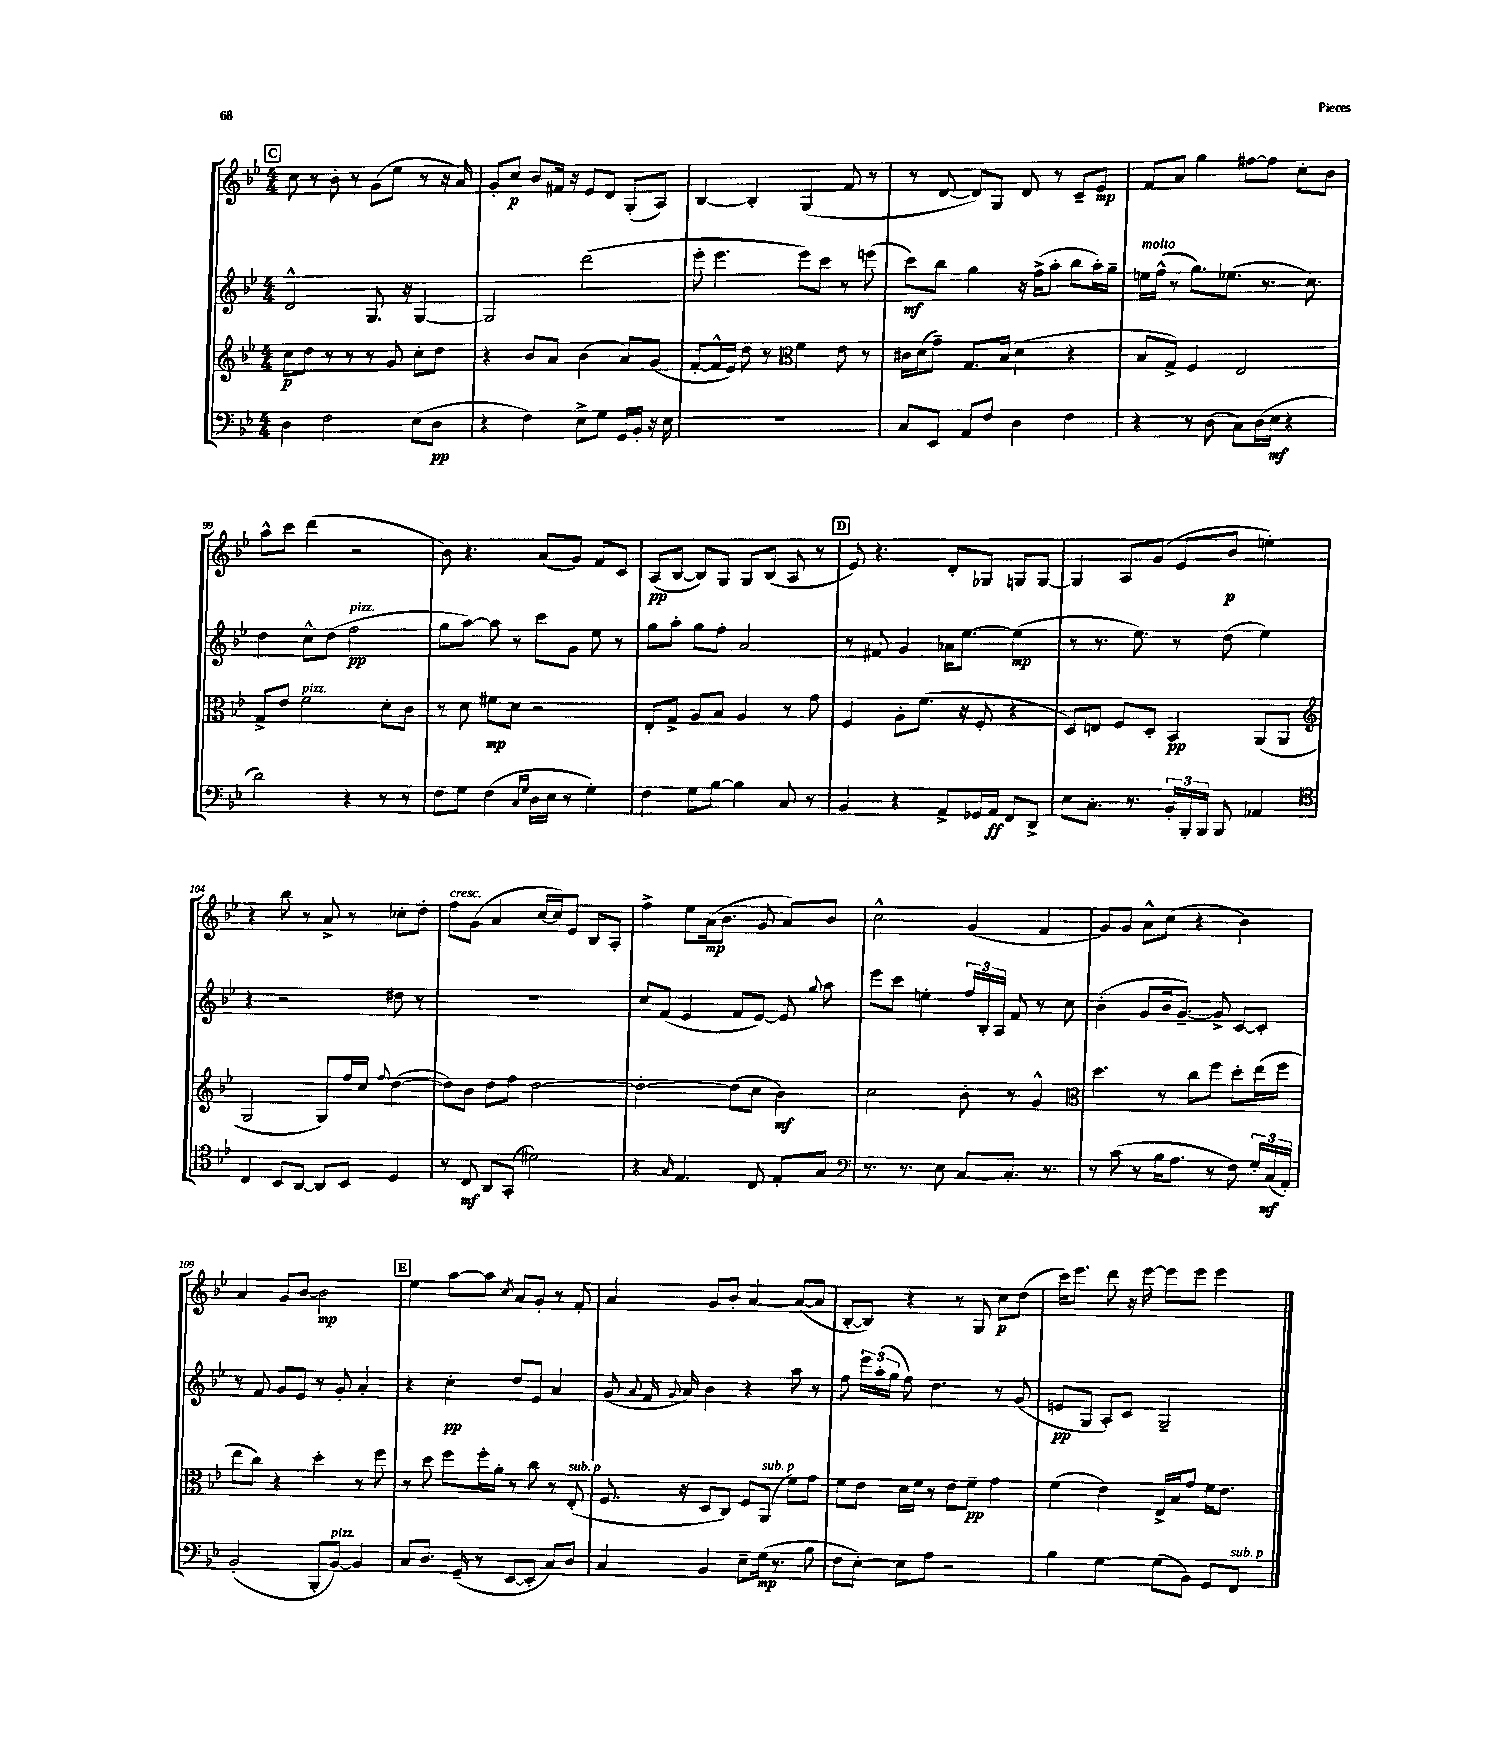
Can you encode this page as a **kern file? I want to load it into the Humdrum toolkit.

**kern	**kern	**kern	**kern
*staff4	*staff3	*staff2	*staff1
*clefF4	*clefG2	*clefG2	*clefG2
*k[b-e-]	*k[b-e-]	*k[b-e-]	*k[b-e-]
*M4/4	*M4/4	*M4/4	*M4/4
4D	8cc	2d^^	8cc
.	8dd	.	8r
2F	8r	.	8b-'
.	8r	.	8r
.	8r	8.G	(8g
.	8g	.	8ee-
.	.	16r	.
(8E-	8cc'	[4G	8r
8D	8dd	.	16r
.	.	.	16a)
=	=	=	=
4r	4r	2G]	8g'
.	.	.	8cc
4F)	8b-	.	8b-
.	8a	.	16f#
.	.	.	16r
8E-^	(4b-	(2ddd	8e-
8G	.	.	8d
16GG	8a)	.	(8G'
16BB-'	.	.	.
16r	(8g	.	8A)
16E-	.	.	.
=	=	=	=
1r	[8f'	8eee-'	[4B-
.	16f^^]	4.eee-	.
.	16e-)	.	.
.	8dd	.	4B-']
.	8r	.	.
*	*clefC3	*	*
.	4f	8eee-)	(4G
.	.	8ccc	.
.	8e-	8r	8f
.	8r	(8eee	8r
=	=	=	=
8C	16c#	8ccc)	8r
.	(16d	.	.
8EE-	8g~)	8bb-	[8d
8AA	8.G	4gg	8d])
8F	.	.	8G
.	(16B-	.	.
4D	4d	16r	8d
.	.	(16ff^	.
.	.	8aa'	8r
4F	4r	8bb-	8c~
.	.	16aa')	8e-
.	.	16gg~	.
=	=	=	=
4r	8B-	16ee	8f
.	.	(16ff^^	.
.	8G^)	8r	8a
8r	4F	8.gg)	4gg
(8D	.	.	.
.	.	(8.ee-	.
8C)	2E-	.	[8ff#
(16D	.	8.r	8ff#]
16E-	.	.	.
4r	.	.	8cc'
.	.	8.cc)	.
.	.	.	8b-
=	=	=	=
2d)	8G^	4dd	8aa^^
.	8e-	.	8ccc
.	2f	8cc^^	(4ddd
.	.	(8dd	.
4r	.	2ff	2r
8r	8d'	.	.
8r	8c	.	.
=	=	=	=
8F	8r	8gg	8b-)
8G	8d	[8aa)	4.r
(4F	8f#	8aa]	.
.	8d	8r	.
16qqC	.	.	.
16qqG	.	.	.
16D	2r	8ccc	(8a
16E-	.	.	.
8r	.	8g	8g)
4G')	.	8ee-	8f
.	.	8r	8c
=	=	=	=
4F	8E-'	8gg	(8A
.	8G^	8aa'	[8B-
8G	8A	8gg	8B-])
[8B-	8B-	8ff'	8G
4B-]	4A	2a	8G
.	.	.	(8B-
8C	8r	.	8A
8r	8g	.	8r
=	=	=	=
4BB-	4F	8r	8e-)
.	.	8f#	4.r
4r	8A'	4g	.
.	(8.f	.	.
8AA^	.	16a-	8d'
.	16r	[8.ee-	.
16GG-	8F'	.	8G-
16AA	.	.	.
8FF	4r	(4ee-]	8G
8DD^	.	.	[8G
=	=	=	=
8E-	8D)	8r	4G]
8.C'	8E	8.r	.
.	8F	.	8A
8.r	.	8.ee-)	.
.	8D'	.	(8g
24BB-'	4BB-	8r	8e-
24BBB-'	.	.	.
24BBB-	.	.	.
8BBB-	.	(8dd	8b-
4AA-	(8AA	4ee-)	4ee')
.	8AA	.	.
=	=	=	=
*clefC4	*clefG2	*	*
4C	2G	4r	4r
8BB-	.	2r	8bb-
[8AA	.	.	8r
8AA]	8G)	.	8a^
8BB-	16ff	.	8r
.	16cc	.	.
.	8qqff	.	.
4D	([4dd	8dd#	8cc-'
.	.	8r	8dd'
=	=	=	=
8r	8dd])	1r	8ff
8C	8b-	.	(8g
8AA	8dd	.	4a
(8GG'	8ff	.	.
2d#)	[2dd	.	[16cc
.	.	.	16cc])
.	.	.	8e-
.	.	.	8B-
.	.	.	8A'
=	=	=	=
4r	2dd'_	8cc	4ff^
.	.	(8f	.
16qqG	.	.	.
4.E-	.	4e-	8ee-
.	.	.	(16a
.	.	.	8.b-
.	(8dd]	8f	.
8C	8cc	[8e-)	8g
8E-'	4b-)	8e-]	8a)
.	.	8qqgg	.
8G	.	8aa	8b-
=	=	=	=
*clefF4	*	*	*
8.r	2cc	8eee-	2cc^^
.	.	8ccc	.
8.r	.	.	.
.	.	4ee'	.
8E-	.	.	.
[8C	8b-'	24ff	(4g
.	.	24B-'	.
.	.	24A	.
8.C']	8r	8f	.
.	4g^^	8r	4f
8.r	.	.	.
.	.	8cc	.
=	=	=	=
*	*clefC3	*	*
8r	4.dd	(4b-'	8g)
(8c	.	.	8g
8r	.	8g	8a^^
16B-	8r	16b-	(8cc
8.A	.	[8.g~)	.
.	8cc	.	4r
8r	8ff	8g^]	.
8F)	8dd'	[8c	4b-)
24G'	(16ee-	8c']	.
(24C	.	.	.
.	16ff	.	.
24AA')	.	.	.
=	=	=	=
(2BB-'	8ee-	8r	4a
.	8cc)	8f	.
.	4r	8g	8g
.	.	8e-	[8b-
8BBB-'	4dd'	8r	2b-]
[8BB-)	.	8g'	.
4BB-]	8r	4a'	.
.	8ff	.	.
=	=	=	=
8C	8r	4r	4ee-
8.D	8dd	.	.
.	8ff	4cc'	[8aa
(16GG~	.	.	.
8r	16ff'	.	8aa]
.	16a'	.	.
.	.	.	8qcc
[8EE-	8r	8dd	8a
8EE-']	8cc	8e-	8g'
8C)	8r	4a	8r
8D	(8E-'	.	8f'
=	=	=	=
4C	8.F	(8g	4a
.	.	8qqa	.
.	.	16f	.
.	.	8qqg	.
.	16r	16a)	.
4BB-	8D	4b-	8g
.	8C)	.	8b-'
8E-~	8F	4r	[4a
(16G	(8AA	.	.
8.r	.	.	.
.	8f)	8aa	(8a_
8B-	8g	8r	8a]
=	=	=	=
8F	8f	8ff	[8B-'
[8E-')	8e-	24eee-	8B-])
.	.	(24aa'	.
.	.	24gg	.
8E-]	16d	8ff)	4r
.	16f	.	.
8A	8r	4.dd	.
2r	8e-	.	8r
.	8f~	.	8G
.	4g	8r	8cc
.	.	(8g	(8dd
=	=	=	=
4B-	(4f	8e	16ccc)
.	.	.	8.eee-
.	.	8G	.
[4G	4e-)	8A')	8ddd
.	.	8c	16r
.	.	.	[16eee-
(8G]	16E-^	2G~	8eee-]
.	16B-	.	.
8BB-)	8g	.	8eee-
8GG	16f	.	4eee-
.	8.e-	.	.
8FF	.	.	.
==	==	==	==
*-	*-	*-	*-
